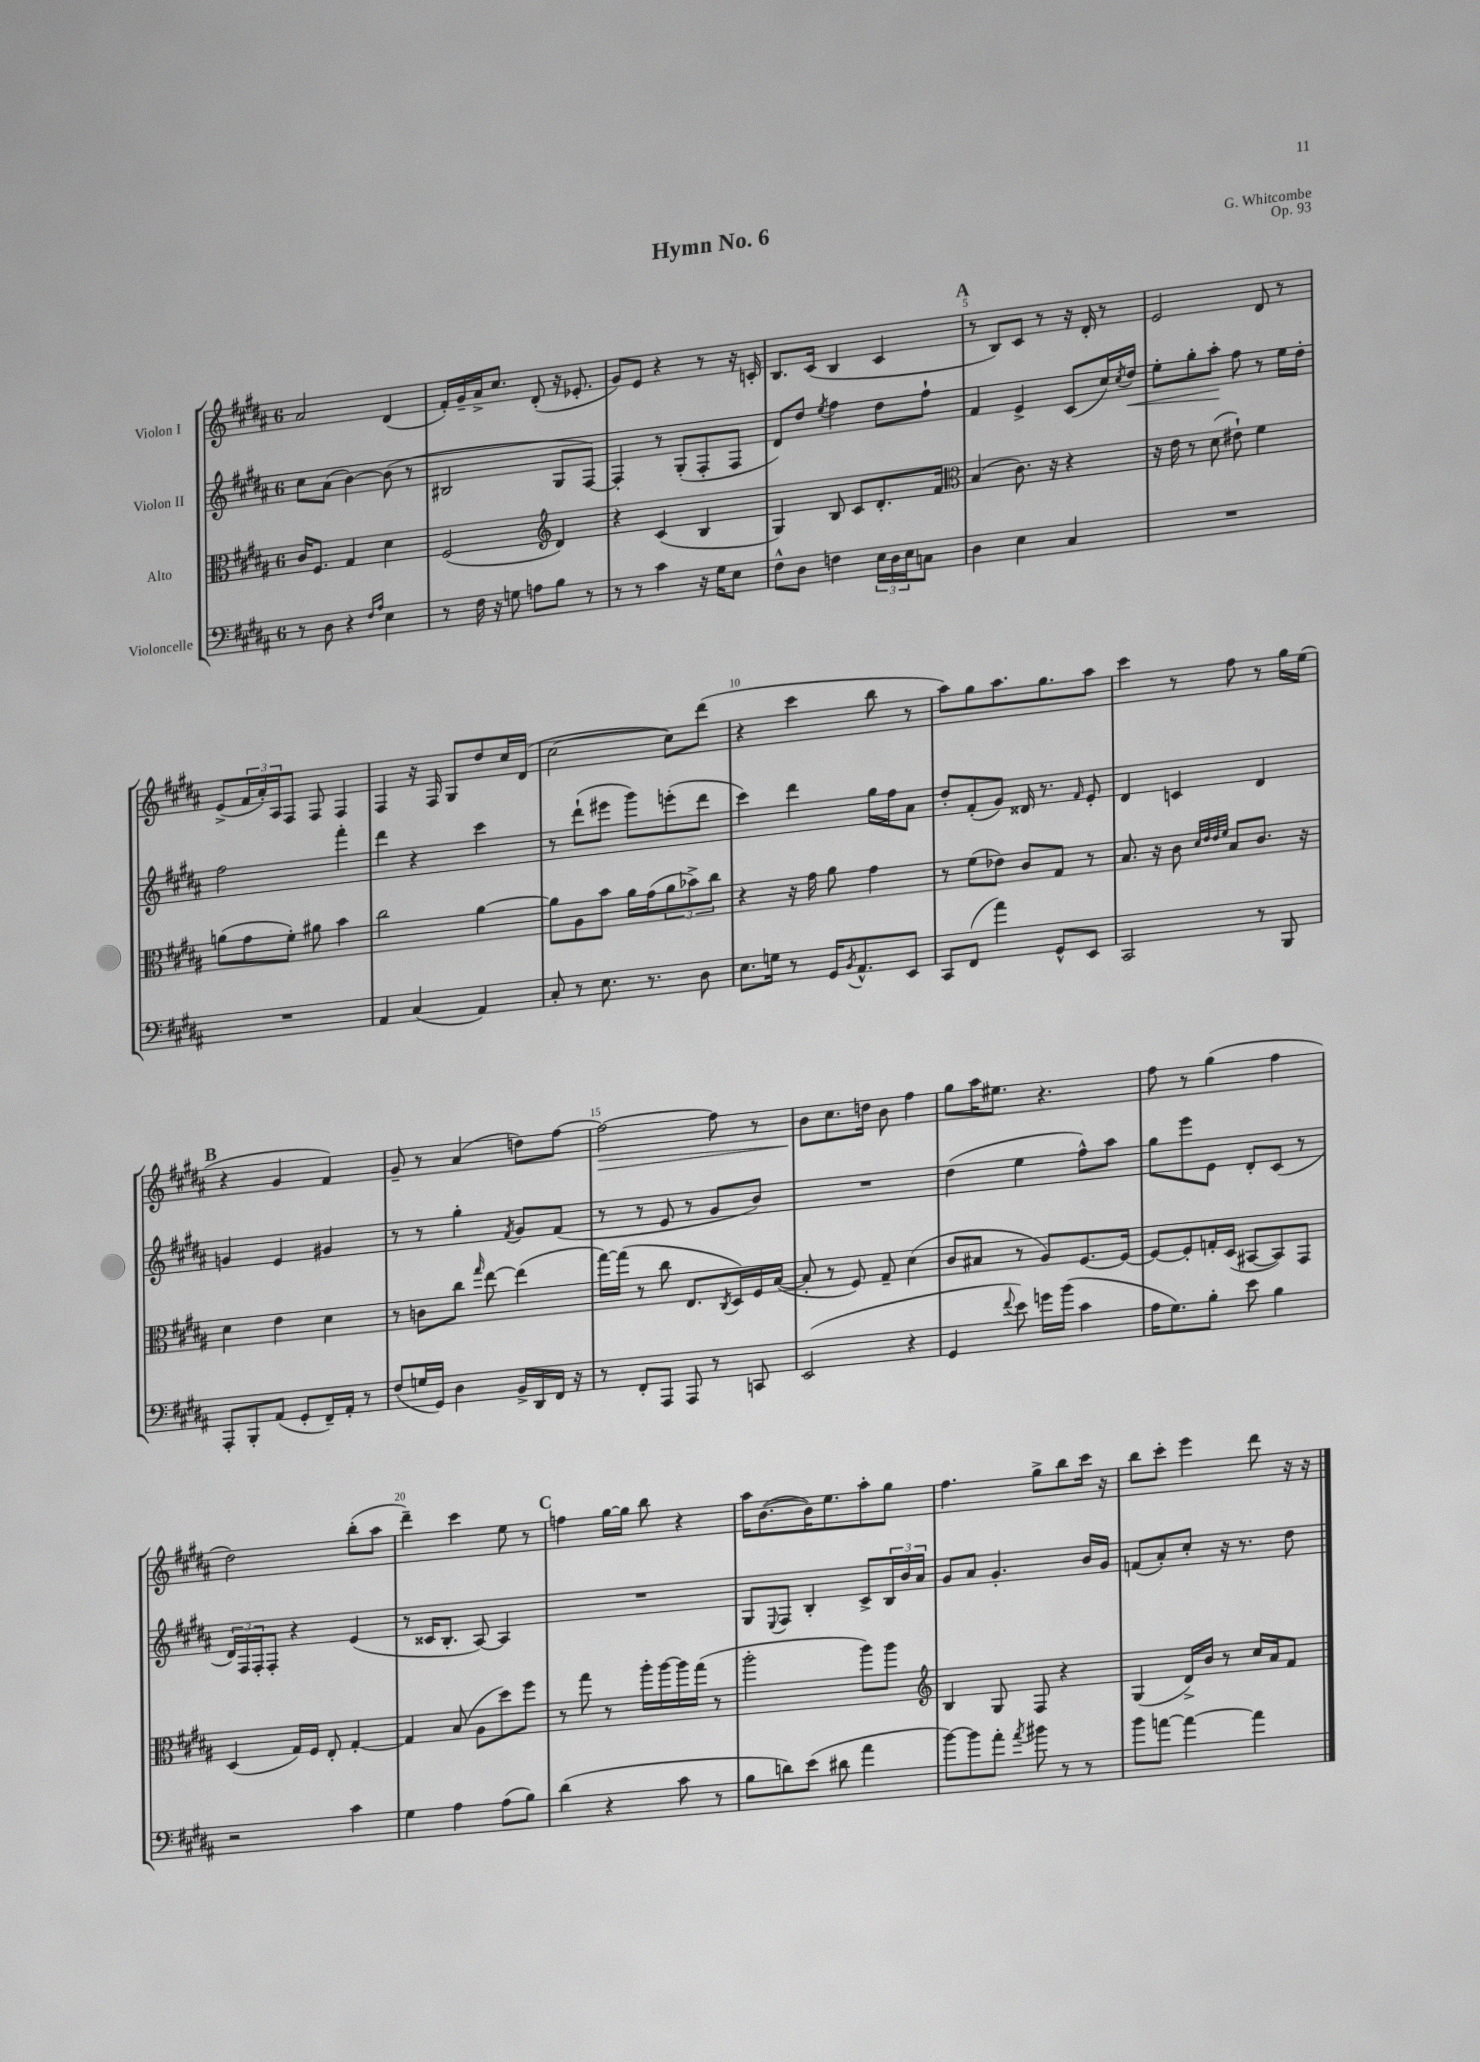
\header { title = "Hymn No. 6" composer = "G. Whitcombe" opus = "Op. 93" }
<<
\new StaffGroup <<
\new Staff = "s0" \with { instrumentName = "Violon I" } {
    \clef treble \key b \major \once \override Staff.TimeSignature.style = #'single-digit \time 6/8
    ais'2 dis'4( |
    fis'16-.) gis'16-- ais'16-> cis''8. dis'8-.( r16 ees'8.-. |
    gis'8) e'8 r4 r8 r16 c'16-. |
    b8. cis'16( b4 cis'4 |
    \mark \markup { \bold "A" } r8 b8) cis'8 r8 r16 dis'16-. r8 |
    e'2 dis'8 r8 |
    e'8->( \tuplet 3/2 { fis'16 ais'16-.) ais16 } fis8 fis8 fis4 |
    fis4 r16 fis16 gis8 dis''8 cis''16 dis'16( |
    cis''2~ cis''8) dis'''8( |
    r4 cis'''4 b''8 r8 |
    ais''8) gis''8 ais''8. gis''8. ais''8 |
    cis'''4 r8 fis''8 r8 gis''16 e''16( |
    \mark \markup { \bold "B" } r4 gis'4 fis'4) |
    gis'8-- r8 ais'4( d''8) fis''8~ |
    fis''2~\> fis''8 r8 |
    b'8\! cis''8. d''16 b'8 fis''4 |
    gis''8 ais''16 eis''8. r4. |
    fis''8 r8 gis''4( fis''4 |
    dis''2) b''8-.( ais''8 |
    dis'''4--) cis'''4 e''8 r8 |
    \mark \markup { \bold "C" } f''4 gis''16~ gis''16 b''8 r4 |
    ais''16 b'8.~( b'16) e''8. ais''8-. gis''8 |
    fis''4. gis''8-> b''8 cis'''16 r16 |
    b''8 cis'''8-. e'''4 dis'''8 r16 r16 \bar "|." |
}
\new Staff = "s1" \with { instrumentName = "Violon II" } {
    \clef treble \key b \major \once \override Staff.TimeSignature.style = #'single-digit \time 6/8
    cis''8 ais'8( b'4~) b'8( r8 |
    bis2 gis8 fis8~) |
    fis4-. r8 gis8-.( fis8-. fis8 |
    dis'8) dis''8 \acciaccatura { e''8 } fis''4 dis''8 fis''8-! |
    \mark \markup { \bold "A" } fis'4 e'4-> cis'8( cis''16) \acciaccatura { cis''8 } dis''16\< |
    e''8-. gis''8-. ais''8-.\! fis''8 r8 e''16 dis''16-. |
    fis''2 fis'''4-. |
    dis'''4 r4 cis'''4 |
    r8 dis'''8-!( eis'''8 gis'''8) e'''8-.( dis'''8 |
    cis'''4) dis'''4 gis''16 fis''16 ais'8 |
    dis''8-. fis'8-.( gis'8) disis'16 r8. \grace { fis'16 } e'8-. |
    dis'4 c'4 dis'4 |
    \mark \markup { \bold "B" } g'4 e'4 gis'4 |
    r8 r8 gis''4-. \acciaccatura { fis'8 } gis'8 fis'8( |
    r8 r8 e'8 r8 gis'8 b'8) |
    R2. |
    dis''4( e''4 fis''8-^) ais''8 |
    gis''8 e'''8 e'8 dis'8-. cis'8( r8 |
    \tuplet 3/2 { dis'16) fis16 fis16-. } fis8-. r4 e'4( |
    r8 cisis'16 b8.-. ais8~) ais4 |
    \mark \markup { \bold "C" } R2. |
    gis8 \appoggiatura { e8 } fis8 b4-. cis'8-> \tuplet 3/2 { b16 b'16 ais'16 } |
    gis'8 ais'8 gis'4.-. b'16 gis'16 |
    f'8( ais'8-.) cis''8-. r16 r8. dis''8 \bar "|." |
}
\new Staff = "s2" \with { instrumentName = "Alto" } {
    \clef alto \key b \major \once \override Staff.TimeSignature.style = #'single-digit \time 6/8
    cis'16 fis8. gis4 dis'4 |
    fis2( \clef treble dis'4) |
    r4 cis'4( b4 |
    gis4) b8 cis'8 dis'8.-. fis'16 |
    \mark \markup { \bold "A" } \clef alto b4( cis'8.) r16 r4 |
    r16 e'16 r8 dis'8( eis'8-!) fis'4 |
    a'8( gis'8 fis'8-.) ais'8 b'4 |
    cis''2 ais'4~ |
    ais'8 ais8 b'8 ais'16 gis'16( \tuplet 3/2 { ais'8 bes'8->) cis''8 } |
    r4 r16 gis'16 ais'8 gis'4 |
    r8 fis'8( ees'8) cis'8 gis8 r8 |
    b8. r16 cis'8 \grace { dis'32 e'32 e'32 fis'32 } b8 cis'8. r16 |
    \mark \markup { \bold "B" } dis'4 e'4 dis'4 |
    r8 c'8 cis''8 \grace { gis''16 } e''8~ e''4( |
    gis''16~) gis''16( r8 cis''8 e8. \acciaccatura { cis8 } dis16) fis16 b16~( |
    b8-. r8 fis8) gis8-- dis'4( |
    cis'8 bis8 r8 ais8) fis8.~ fis16~ |
    fis8~ fis8-. g16-. dis16( bis,8~ bis,8) gis,8 |
    dis4( gis16) fis16 e8-. gis4~-. |
    gis4 b8( ais8 dis''8) fis''8 |
    \mark \markup { \bold "C" } r8 gis''8 r8 ais''16-. ais''16~ ais''16 gis''16( r8 |
    ais''2-. ais''8) ais''8 |
    \clef treble b4 gis8 fis8 r4 |
    gis4( dis'16->) b'16 r8 cis''16 ais'16 fis'8 \bar "|." |
}
\new Staff = "s3" \with { instrumentName = "Violoncelle" } {
    \clef bass \key b \major \once \override Staff.TimeSignature.style = #'single-digit \time 6/8
    r8 dis8 r4 \grace { fis16 ais16 } e4 |
    r8 fis16 r16 g8 a8 b8 r8 |
    r8 r8 cis'4 r16 gis16 e8 |
    fis8-^ dis8 f4 \tuplet 3/2 { e16 dis16 e16 } c8 |
    \mark \markup { \bold "A" } dis4 e4 cis4 |
    R2. |
    R2. |
    ais,4 cis4( ais,4) |
    cis8-. r8 e8. r8. dis8 |
    e8. g16 r8 gis,16 \acciaccatura { b,8 } ais,8.-^ e,8 |
    cis,8 fis,8( ais'4) gis,8-^ e,8 |
    cis,2 r8 b,,8 |
    \mark \markup { \bold "B" } ais,,8-. b,,8-. ais,8( gis,8-. fis,16--) ais,16-. r8 |
    fis8( g16 gis,16) dis4 b,16-> dis,16 fis,16 r16 |
    r8 fis,8-. ais,,8 ais,,8 r8 c,8 |
    e,2( r4 |
    gis,4 \appoggiatura { fis'8 } e'8) g'16 b'16( cis'4 |
    ais16 gis8.) b8-. e'8 b4 |
    r2 cis'4 |
    gis4 ais4 ais8( b8) |
    \mark \markup { \bold "C" } dis'4( r4 cis'8 r8 |
    b8 d'8) e'8( dis'8 ais'4 |
    b'8~) b'8 ais'8-. \acciaccatura { ais'8 } bis'8 r8 r8 |
    b'8 a'8~ a'4~ a'4 \bar "|." |
}
>>
>>
\layout { \context { \Score \override BarNumber.break-visibility = ##(#f #t #t) barNumberVisibility = #(every-nth-bar-number-visible 5) } }
